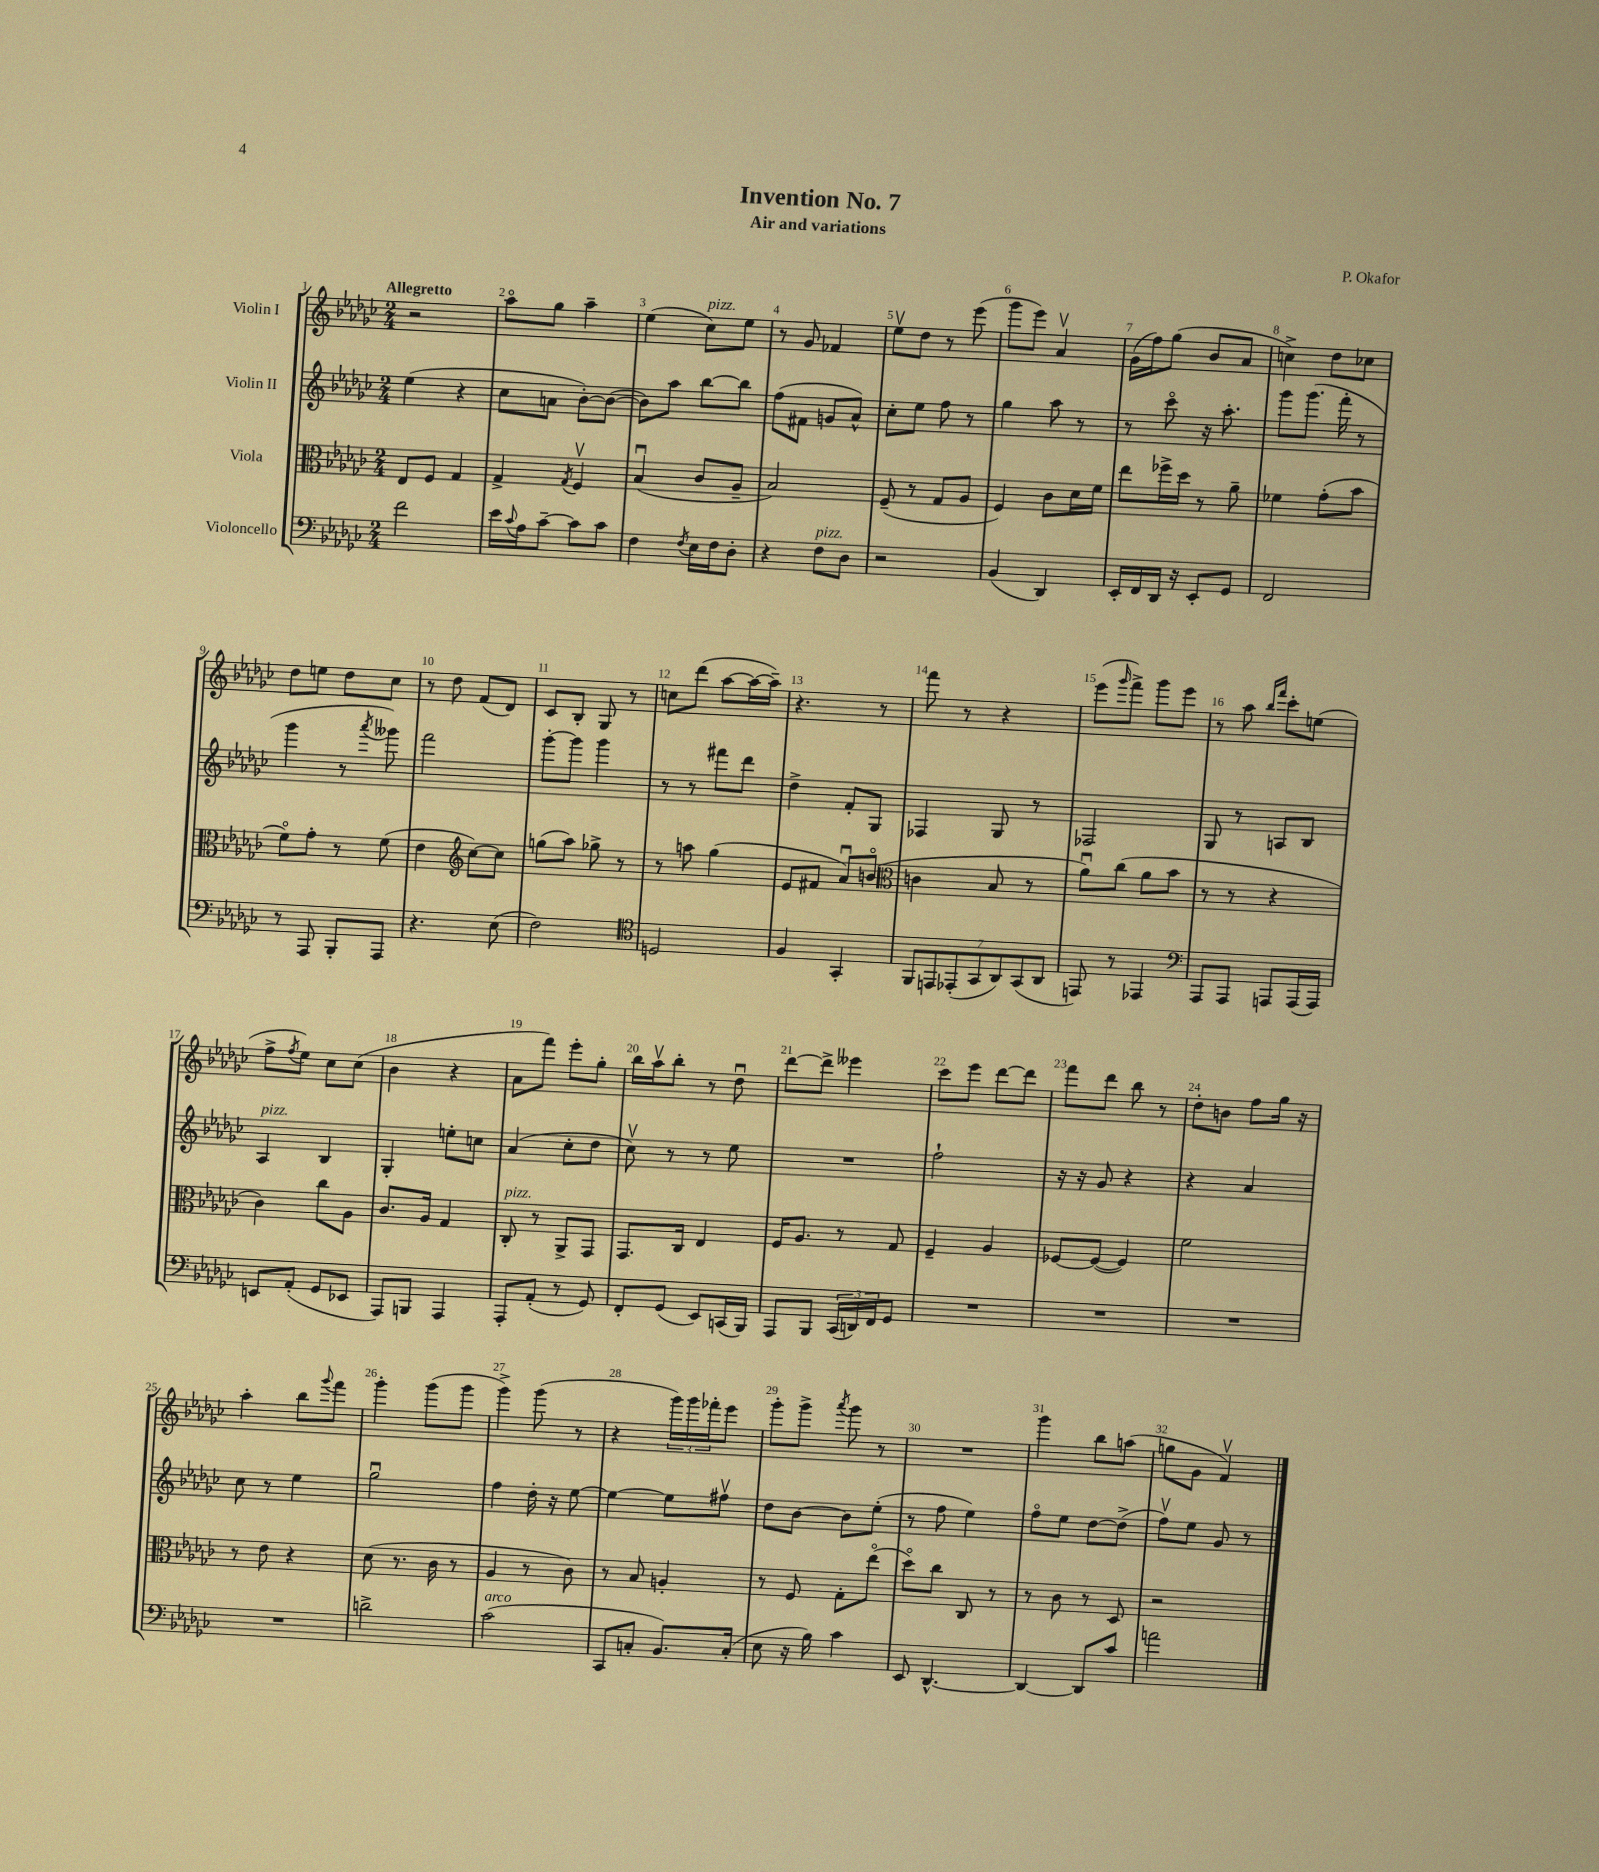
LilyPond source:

\header { title = "Invention No. 7" composer = "P. Okafor" subtitle = "Air and variations" }
<<
\new StaffGroup <<
\new Staff = "s0" \with { instrumentName = "Violin I" } {
    \clef treble \key ges \major \numericTimeSignature \time 2/4 \tempo "Allegretto"
    r2 |
    aes''8\flageolet ges''8 aes''4-- |
    ees''4( ces''8^\markup { \italic "pizz." }) ees''8 |
    r8 ges'8 fes'4 |
    ees''8\upbow des''8 r8 ees'''8( |
    ges'''8 ees'''8) aes'4\upbow |
    ges'16( f''16) ges''8( bes'8 aes'8 |
    c''4->) des''8 ces''8 |
    des''8 e''8 des''8 ces''8 |
    r8 des''8 f'8( des'8) |
    ces'8 bes8-. ges8 r8 |
    c''8 des'''8( aes''8~ aes''16~ aes''16--) |
    r4. r8 |
    f'''8 r8 r4 |
    ees'''8( \grace { ges'''16 } f'''8->) ges'''8 ees'''8 |
    r8 aes''8 \grace { bes''16 f'''16 } ces'''8-. e''8( |
    f''8-> \acciaccatura { f''8 } ees''8) ces''8 ces''8( |
    bes'4 r4 |
    aes'8 f'''8) ees'''8-. ges''8-. |
    bes''16 aes''16\upbow bes''8-. r8 des''8\downbow |
    des'''8~ des'''8-> eeses'''4 |
    ces'''8 ees'''8 des'''8~ des'''8 |
    f'''8 des'''8 bes''8 r8 |
    des''8-. b'8 f''8 ges''16 r16 |
    aes''4-. bes''8 \appoggiatura { ges'''8 } f'''8 |
    ges'''4-. ges'''8( ges'''8 |
    ges'''4->) ges'''8( r8 |
    r4 \tuplet 3/2 { ges'''16) ges'''16 fes'''16-. } ees'''8 |
    ges'''8-. ges'''8-> \acciaccatura { aes'''8 } ges'''8 r8 |
    R2 |
    ges'''4 bes''8 a''8( |
    g''8 ges'8 f'4\upbow) \bar "|." |
}
\new Staff = "s1" \with { instrumentName = "Violin II" } {
    \clef treble \key ges \major \numericTimeSignature \time 2/4
    ees''4( r4 |
    ces''8 a'8 bes'8~-.) bes'8~( |
    bes'8) aes''8 bes''8~ bes''8 |
    f''8( fis'8 g'8 aes'8-^) |
    ces''8-. ees''8 f''8 r8 |
    ges''4 aes''8 r8 |
    r8 ces'''8\flageolet r16 aes''8.-. |
    ges'''8 ges'''8.( f'''16-. r8 |
    ges'''4 r8 \acciaccatura { aes'''8 } geses'''8) |
    f'''2 |
    ges'''8~-. ges'''8 ges'''4 |
    r8 r8 fis'''8 des'''8 |
    des''4-> f'8-. ges8 |
    fes4 ges8 r8 |
    fes2 |
    ges8 r8 a8 bes8 |
    aes4^\markup { \italic "pizz." } bes4 |
    ges4-. e''8-. c''8 |
    aes'4( ces''8-. des''8 |
    ces''8\upbow) r8 r8 ees''8 |
    R2 |
    f''2-! |
    r16 r16 ges'8 r4 |
    r4 aes'4 |
    ces''8 r8 ees''4 |
    ges''2\downbow |
    f''4 des''16-. r16 ees''8~ |
    ees''4~ ees''8 fis''8\upbow |
    des''8 bes'8~ bes'8 ees''8-.( |
    r8 f''8 ees''4) |
    f''8\flageolet ees''8 des''8~ des''8->( |
    f''8\upbow) ees''8 ges'8 r8 \bar "|." |
}
\new Staff = "s2" \with { instrumentName = "Viola" } {
    \clef alto \key ges \major \numericTimeSignature \time 2/4
    ees8 f8 ges4 |
    ges4-> \acciaccatura { ges8 } f4\upbow |
    bes4\downbow( ces'8 aes8-- |
    bes2) |
    f8--( r8 ges8 aes8 |
    f4) ces'8 des'16 f'16 |
    ees''8 fes''16-> des''16 r8 aes'8-- |
    fes'4 ges'8-.( bes'8 |
    f'8\flageolet) ges'8-. r8 f'8( |
    ees'4 \clef treble ces''8~) ces''8 |
    g''8( aes''8) ges''8-> r8 |
    r8 a''8 ges''4( |
    ees'8 fis'8 aes'8\downbow) b'8\flageolet( |
    \clef alto c'4 bes8 r8 |
    aes'8\downbow) ces''8( aes'8 bes'8 |
    r8 r8 r4 |
    ces'4) ces''8 aes8 |
    ces'8. aes16 ges4 |
    ces8-.^\markup { \italic "pizz." } r8 aes,8-> ges,8 |
    ges,8. ces16 ees4 |
    f16 aes8. r8 ges8 |
    f4-- aes4 |
    fes8~ fes8~( fes4) |
    f'2 |
    r8 ees'8 r4 |
    des'8( r8. ces'16 r8 |
    aes4 r8 ces'8) |
    r8 bes8 a4-. |
    r8 f8 ges8-. ees''8\flageolet( |
    des''8\flageolet) ces''8 ces8 r8 |
    r8 ces'8 r8 des8 |
    r2 \bar "|." |
}
\new Staff = "s3" \with { instrumentName = "Violoncello" } {
    \clef bass \key ges \major \numericTimeSignature \time 2/4
    f'2 |
    ees'16 \appoggiatura { ces'8 } aes16 ces'8~-- ces'8 ces'8 |
    f4 \acciaccatura { f8 } ees16 f16 des8-. |
    r4 f8^\markup { \italic "pizz." } des8 |
    r2 |
    bes,4( des,4) |
    ees,16-. f,16 des,16 r16 ees,8-. ges,8 |
    f,2 |
    r8 aes,,8 bes,,8-. aes,,8 |
    r4. ees8( |
    f2) |
    \clef tenor d2 |
    f4 ges,4-. |
    \tuplet 7/4 { f,8 e,8 ees,8-.( ges,8 aes,8) ges,8( aes,8 } |
    e,8) r8 ees,4 |
    \clef bass aes,,8 aes,,8 a,,8 a,,16( a,,16) |
    e,8 aes,8-.( ges,8 ees,8 |
    aes,,8) b,,8 aes,,4 |
    aes,,8-. aes,8-.( r8 ges,8) |
    f,8-. ges,8( ees,8) c,16( bes,,16) |
    aes,,8 bes,,8 \tuplet 3/2 { ces,16( d,16) f,16 } ges,8 |
    R2 |
    R2 |
    R2 |
    R2 |
    d'2-> |
    ces'2^\markup { \italic "arco" }( |
    ces,8 c8-. bes,8.) c16-.( |
    ees8 r16 bes16) ces'4 |
    ees,8 des,4.~-^ |
    des,4~ des,8 ces'8 |
    a'2 \bar "|." |
}
>>
>>
\layout { \context { \Score \override BarNumber.break-visibility = ##(#f #t #t) barNumberVisibility = #all-bar-numbers-visible } }
